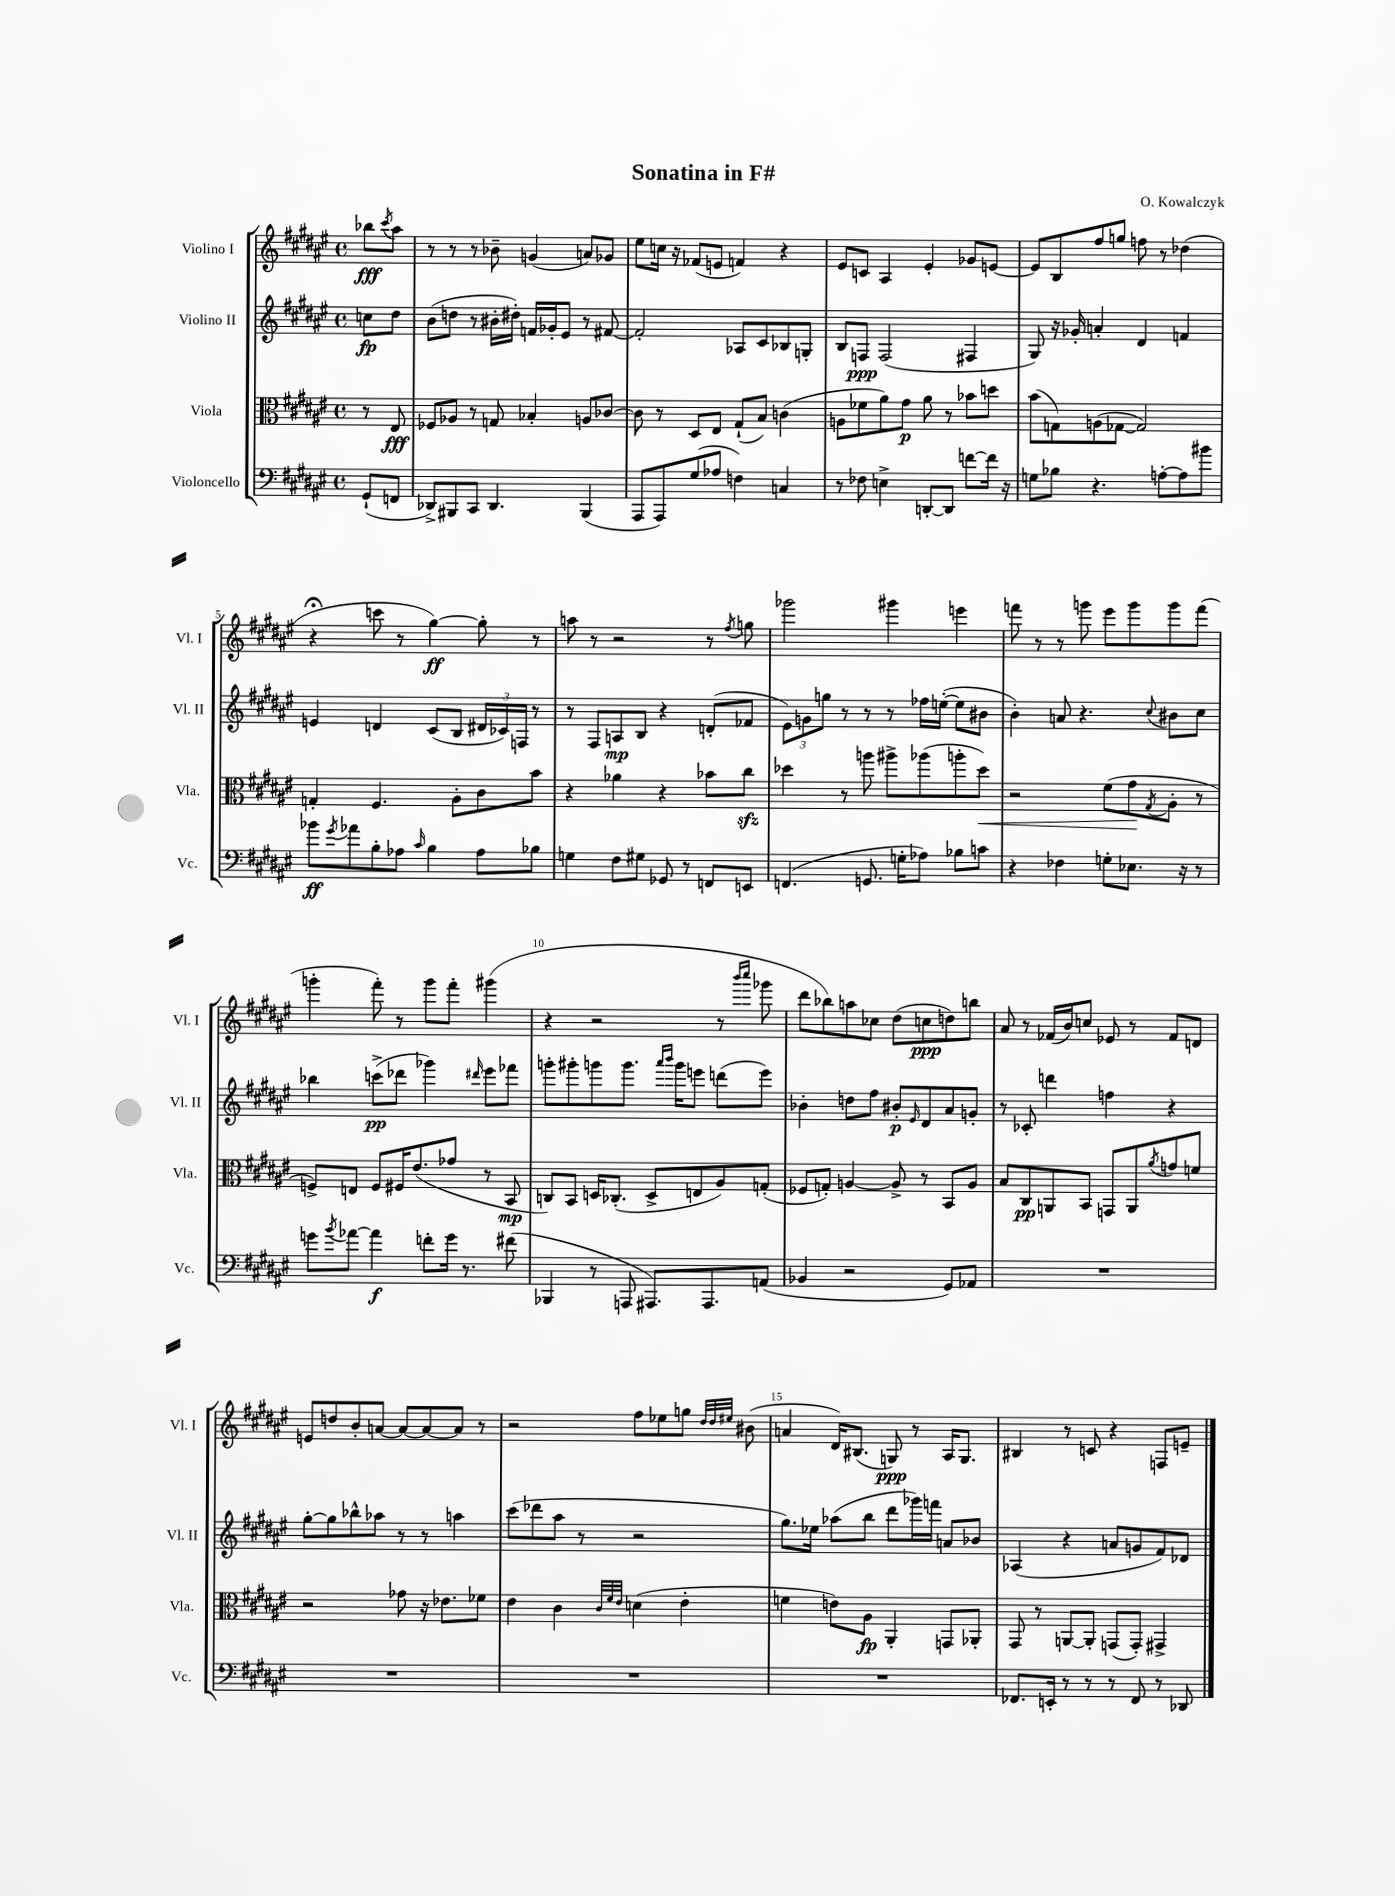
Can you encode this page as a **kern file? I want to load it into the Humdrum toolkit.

**kern	**kern	**kern	**kern
*staff4	*staff3	*staff2	*staff1
*clefF4	*clefC3	*clefG2	*clefG2
*k[f#c#g#d#a#e#]	*k[f#c#g#d#a#e#]	*k[f#c#g#d#a#e#]	*k[f#c#g#d#a#e#]
*M4/4	*M4/4	*M4/4	*M4/4
*met(c)	*met(c)	*met(c)	*met(c)
(8GG#`/L	8r	8cc\L	8bb-\L
.	.	.	8qccc#/
8FF/J	8E#/	8dd#\J	8aa#\J
=	=	=	=
8DD-^/L)	8F-/L	(8b\L	8r
8BBB#/	8A-/J	8dd\J	8r
8CC#/J	8r	8r	8r
4.DD-/	8G/	16b#'\LL	8b-~\
.	.	16dd#'\JJ)	.
.	4B-'/	16f/LL	(4g/
.	.	16g-'/J	.
.	.	8e#/J	.
(4BBB#/	8A/L	8r	8a/L)
.	[8c-/J	[8f#/	8g-/J
=	=	=	=
8AAA#/L	8c-\]	2f#'/]	8ee#\L
8AAA#/)	8r	.	16cc\Jk
.	.	.	16r
(8G#/	8D#/L	.	(8f-/L
8A-/J	8E#/J	.	8e/J
4F\)	(8G#`/L	8A-/L	4f/)
.	8B/J)	8c#/	.
4C/	(4c\	8B-/	4r
.	.	8G'/J	.
=	=	=	=
8r	8A\L	8B/L	8e#/L
8F-\	8f-\	8F/J	8c/J
4E^\	8a#\)	(2F/	4A#/
.	8g#\J	.	.
[8DD'/L	8a#\	.	4e#'/
8DD/]J	8r	.	.
[8f\L	8b-\L	4F#/	8g-/L
16f\]Jk	8dd\J	.	[8e/J
16r	.	.	.
=	=	=	=
8G\L	(8b\L	8G#/)	8e/]L
8B-\J	8G\)	16r	8B/
.	.	16g-'/	.
4.r	(8A\	4a'/	8ff#/
.	[8G-\J	.	8gg/J
.	2G-/])	4d#/	8ff\
[8A'\L	.	.	8r
8A\]	.	4f/	(4dd-\
8b#\J	.	.	.
=	=	=	=
8b-\L	4G'/	4e/	4r;
8qg#/	.	.	.
8a-\	.	.	.
8B'\	4.F#/	4d/	8ccc\
8A-\J	.	.	8r
16qqc#/	.	.	.
4B\	.	(8c#/L	[4gg#\)
.	8A#'\L	8B/J	.
8A-\L	8c#\	24d#/LL	8gg#'\]
.	.	24c-/)	.
.	.	24F/JJ	.
8B-\J	8b\J	8r	8r
=	=	=	=
4G\	4r	8r	8aa\
.	.	8F#/L	8r
8F#\L	4a-\	8A/	2r
8G#\J	.	8B/J	.
8GG-/	4r	4r	.
8r	.	.	.
8FF/L	8b-\L	(8d'/L	8r
.	.	.	8qff#/
8EE/J	8cc#\J	8f-/J	8gg\
=	=	=	=
(4.FF/	4dd-\	12e#\L)	2ggg-\
.	.	12g\	.
.	.	12gg\J	.
.	8r	8r	.
8.GG/	8aa\	8r	.
.	8aa#^\L	8r	4ggg#\
16G'\LK	.	.	.
8A-\J)	(8aa-\	16ff-\LL	.
.	.	([16ee'\JJ	.
8B-\L	8aa'\	8ee\]L	4eee\
8c\J	8dd-\J)	8b#\J	.
=	=	=	=
4r	2r	4b'\)	8fff\
.	.	.	8r
4F-\	.	8a/	8r
.	.	4.r	8ggg\
8G'\L	(8f#\L	.	8eee#\L
8.E-\J	8g#\	.	8ggg\
.	8qG#/	8qqcc#/	.
.	8A#'\J	8b#\L	8ggg\
16r	.	.	.
8r	8r	8cc#\J	(8fff\J
=	=	=	=
8g\L	8F^/L)	4bb-\	4ggg'\
8qb/	.	.	.
[8a-\J	8E/J	.	.
4a-\]	8F/L	(8ccc^\L	8fff#'\)
.	16F#/K	8ddd-\J	8r
.	(8.e#/	.	.
8f'\L	.	4ggg-\)	8ggg\L
16g\Jk	8g-/J	.	8fff#'\J
8.r	.	.	.
.	.	16qqddd#/	.
.	8r	8eee#\L	(4ggg#\
(8f#\	8BB/	8fff-\J	.
=	=	=	=
4BBB-/	8C/L)	8ggg'\L	4r
.	8BB/J	8ggg#'\	.
8r	16D/LK	8ggg\	2r
.	(8.C-'/J	.	.
8AAA/	.	8.ggg\J	.
8.AAA#/L)	8D^/L	.	.
.	.	16qqaaa#/LL	.
.	.	16qqbbb/JJ	.
.	.	16ggg\LK	.
.	8E/	8eee\J	.
8.AAA#/	.	.	.
.	8A#/)	(8ddd\L	8r
.	.	.	16qqbbb/LL
.	.	.	16qqcccc#/JJ
(8AA/J	(8G'/J	8eee\J)	8ggg-\
=	=	=	=
4BB-/	8F-/L	4b-'\	8ddd#\L
.	8G'/J)	.	8bb-\)
2r	[4A/	8dd\L	8aa\
.	.	8ff#\J	8cc-\J
.	8A^/]	8b#'/L	(8dd#\L
.	.	16qqe#/	.
.	8r	8d#/	8cc\
8GG#/L)	8BB/L	8a#/	8dd\)
8AA-/J	8A/J	8g'/J	8bb\J
=	=	=	=
1r	8B/L	8r	8a#/
.	8C#/	8c-'/	8r
.	8AA/	4ddd\	(16f-/LL
.	.	.	16b/J)
.	8BB/J	.	8cc/J
.	8GG/L	4ff\	8e-/
.	8AA/	.	8r
.	8qa#/	.	.
.	8g/	4r	8f-/L
.	8f/J	.	8d/J
=	=	=	=
1r	2r	[8gg#'\L	8e/L
.	.	8gg#\]	8dd/
.	.	8bb-^^\	8b'/
.	.	8aa-\J	[8a/J
.	8g-\	8r	8a/_L
.	16r	8r	8a/_
.	8.e-\L	.	.
.	.	4aa\	8a/]J
.	8f-\J	.	8r
=	=	=	=
1r	4e#\	(8ccc#\L	2r
.	.	8ddd-\	.
.	4c#\	8aa#\J	.
.	.	8r	.
.	32qqc#/LLL	.	.
.	32qqf#/	.	.
.	32qqe#/JJJ	.	.
.	(4d\	2r	8ff#\L
.	.	.	8ee-\
.	4e#'\	.	8gg\J
.	.	.	32qqdd#/LLL
.	.	.	32qqdd#/
.	.	.	32qqee#/JJJ
.	.	.	(8b#\
=	=	=	=
1r	4f\	8.gg#\L)	4a/
.	.	16ee-\Jk	.
.	8e\L)	(8aa-\L	16d#/LK)
.	.	.	(8.B#/J
.	8A#\J	8bb\J	.
.	4AA#'/	8ddd#\L	8G/)
.	.	16ggg-\L)	8r
.	.	16fff\JJ	.
.	8GG/L	8a/L	16A#/LK
.	.	.	8.G/J
.	8AA-'/J	8b-/J	.
=	=	=	=
8.FF-/L	8GG#/	(4A-/	4B#/
.	8r	.	.
16EE'/Jk	.	.	.
8r	[8AA/L	4r	8r
8r	8AA'/]J	.	8c/
8r	(8GG/L	8a/L	4r
8FF-/	8GG'/J)	8g/	.
8r	4GG#^/	8f#/)	8F/L
8DD-/	.	8d-/J	8e~/J
==	==	==	==
*-	*-	*-	*-
